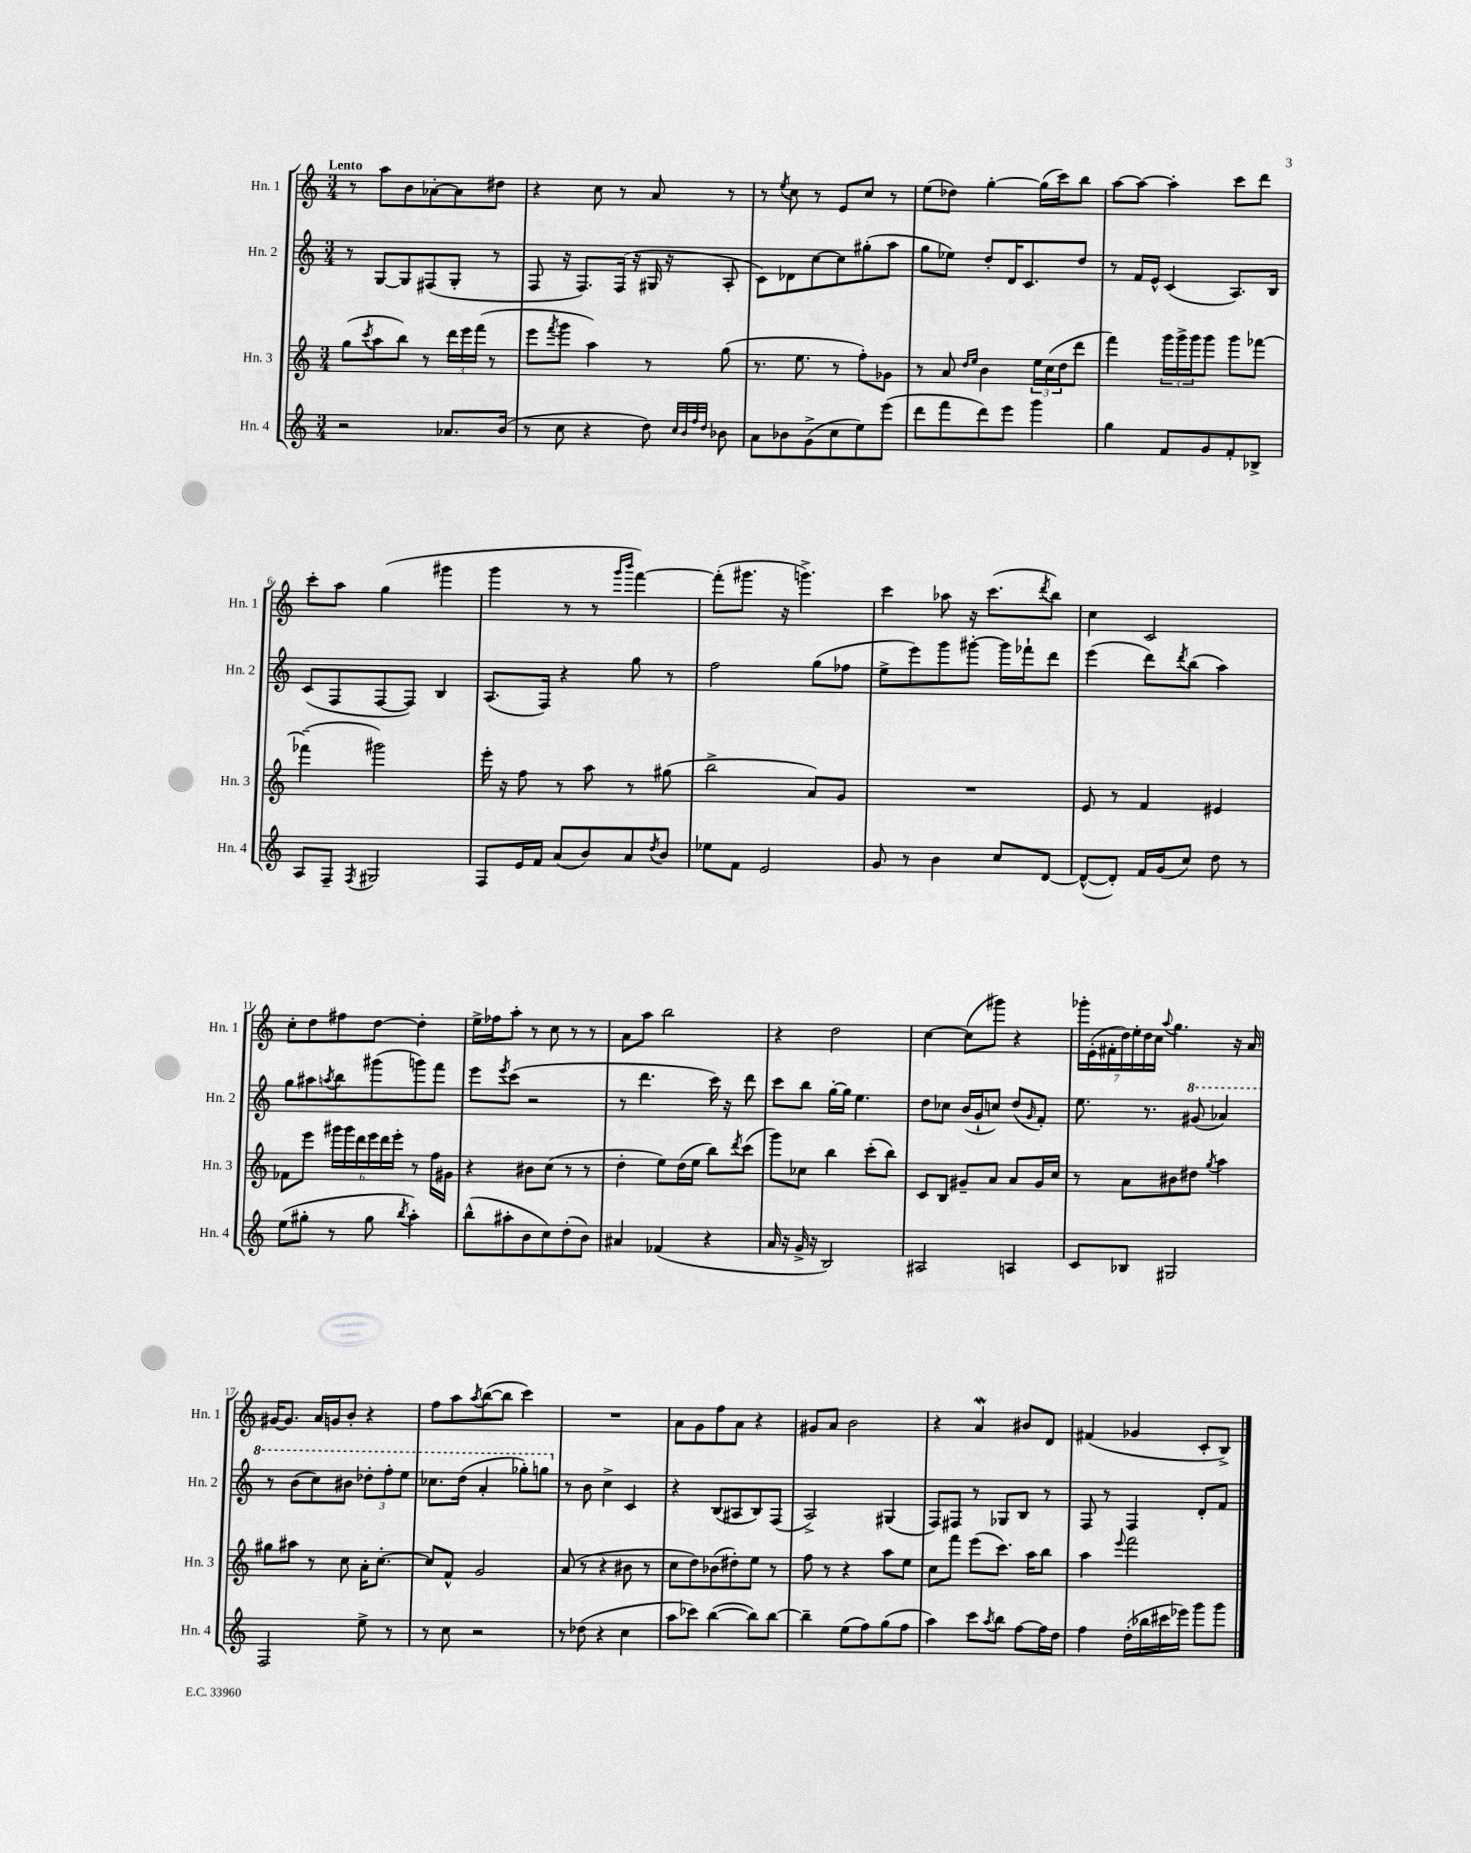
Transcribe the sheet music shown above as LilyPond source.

<<
\new StaffGroup <<
\new Staff = "s0" \with { instrumentName = "Hn. 1" shortInstrumentName = "Hn. 1" } {
    \clef treble \key c \major \numericTimeSignature \time 3/4 \tempo "Lento"
    r8 a''8 b'8 aes'8~-. aes'8 dis''8 |
    r4 c''8 r8 a'8 r8 |
    r8 \acciaccatura { e''8 } c''8 r8 e'8 c''8 r8 |
    e''8( des''8) g''4~-. g''16( c'''16) b''8 |
    a''8~ a''8~ a''4-. c'''8 d'''8 |
    c'''8-. a''8 g''4( gis'''4 |
    g'''4 r8 r8 \grace { g'''16 b'''16 } f'''4~) |
    f'''8-.( gis'''8. r16 g'''4.->) |
    c'''4 aes''8 r16 c'''8.( \acciaccatura { d'''8 } b''8) |
    c''4 c'2 |
    c''8-. d''8 fis''8 d''8~ d''4-. |
    e''16-> fes''16 a''8-. r8 c''8 r8 r8 |
    a'8 a''8 b''2 |
    r4 d''2 |
    c''4~ c''8( gis'''8) r4 |
    \tuplet 7/4 { ges'''16-. e'16-.( fis'16-. d''16) e''16-. d''16 c''16 } \appoggiatura { a''8 } g''4. r16 a'16 |
    gis'16~ gis'8. a'16 g'16 b'8-. r4 |
    f''8 a''8 \acciaccatura { a''8 } b''8~( b''8 c'''4) |
    R2. |
    a'8 g'8 f''8 a'8 r4 |
    gis'8 a'8 b'2 |
    r4 a'4\mordent bis'8 d'8 |
    fis'4( ges'4 c'8-. b8->) \bar "|." |
}
\new Staff = "s1" \with { instrumentName = "Hn. 2" shortInstrumentName = "Hn. 2" } {
    \clef treble \key c \major \numericTimeSignature \time 3/4
    r8 g8~ g8 fis8( g8-. r8 |
    f8 r16 f8.) f16( r16 gis16 r16 a8-. |
    c'8) des'8 c''8~ c''8 gis''8-.( a''8 |
    g''8 ees''8) d''8-. d'16 c'8. d''8 |
    r8 f'16 e'16-^ c'4( a8.) b16 |
    c'8( f8 f8~ f8) b4 |
    a8.( f16) r4 g''8 r8 |
    f''2 g''8( fes''8 |
    e''8-> e'''8) g'''8 gis'''8~-. gis'''16 fes'''16-! d'''8 |
    e'''4( d'''8) \acciaccatura { d'''8 } b''8( a''4) |
    g''8 ais''8 \acciaccatura { a''8 } b''8 gis'''8( g'''8) f'''8 |
    e'''8 \acciaccatura { e'''8 } c'''8( r2 |
    r8 d'''4. c'''16) r16 d'''8 |
    c'''8 b''8 g''16~-. g''16 e''4. |
    d''8 ces''8 b'16( g'16-! c''8) d''8( \grace { g'16 } f'8-.) |
    e''8. r8. \ottava #1 gis''8( aes''4) |
    r8 b''8( c'''8) bis''8 \tuplet 3/2 { des'''8-. f'''8-. e'''8 } |
    ces'''8. d'''16( a''4-. ges'''8-.) g'''8 \ottava #0 |
    r8 b'8 c''4-> c'4 |
    r4 b8( ais8 b8) f8( |
    a2->) gis4( |
    f8) fis8 r8 ges8 b8 r8 |
    f8 r8 f4 d'8-. f'8 \bar "|." |
}
\new Staff = "s2" \with { instrumentName = "Hn. 3" shortInstrumentName = "Hn. 3" } {
    \clef treble \key c \major \numericTimeSignature \time 3/4
    g''8( \acciaccatura { c'''8 } a''8 b''8) r8 \tuplet 3/2 { d'''16 e'''16 f'''16( } r8 |
    e'''8 \acciaccatura { f'''8 } g'''8 a''4) r8 g''8( |
    r8. e''8. r8 f''8-.) ges'8 |
    r8 a'8 \grace { d''16 e''16 } b'4 \tuplet 3/2 { e''16 c''16( d''16 } d'''8 |
    f'''4) \tuplet 3/2 { g'''16 g'''16-> g'''16 } g'''8 g'''8 fes'''8~ |
    fes'''4--( gis'''2) |
    e'''16-. r16 f''8 r8 a''8 r8 gis''8( |
    b''2-> a'8) g'8 |
    R2. |
    e'8 r8 f'4 eis'4 |
    fes'8 e'''8 \tuplet 6/4 { gis'''16 gis'''16 d'''16 e'''16 d'''16 e'''16-. } r8 f''16 gis'16 |
    r4 bis'8 c''8( r8 r8 |
    d''4-. e''8) d''16( e''16 b''8) \acciaccatura { d'''8 } c'''8( |
    g'''8) ces''8 b''4 c'''8-.( b''8) |
    c'8 b8 gis'8-- a'8 a'8 gis'16 c''16 |
    r8 a'8 bis'8 dis''8 \acciaccatura { g''8 } a''4 |
    gis''8 ais''8 r8 c''8 a'16-. c''8.~-. |
    c''8 f'8-^ g'2 |
    a'8( r8 r4 bis'8 r8 |
    c''8 d''8) bes'8( dis''8-.) e''8 r8 |
    f''8 r8 r4 a''8 e''8 |
    c''8 f'''8 e'''8( c'''8.) a''16 b''8 |
    a''4 \appoggiatura { e'''8 } f'''2 \bar "|." |
}
\new Staff = "s3" \with { instrumentName = "Hn. 4" shortInstrumentName = "Hn. 4" } {
    \clef treble \key c \major \numericTimeSignature \time 3/4
    r2 aes'8. b'16( |
    r8 c''8 r4 d''8) \grace { c''32 b'32 f''32 d''32 } bes'8 |
    a'8 bes'8 g'8->( c''8 e''8) e'''8( |
    d'''8 f'''8 d'''8) e'''8 g'''4 |
    g''4 f'8 g'8 f'8-. bes8-> |
    a8 f8-- \acciaccatura { f8 } gis2 |
    f8 e'16 f'16 a'8( b'8) a'8 \acciaccatura { d''8 } b'8 |
    ees''8 f'8 e'2 |
    g'8 r8 b'4 c''8 d'8~ |
    d'8~-^( d'8-.) f'16 g'16( c''8) d''8 r8 |
    e''8( gis''8-. r8 gis''8 \acciaccatura { b''8 } a''4-.) |
    b''8-^( ais''8-. b'8 c''8) d''8-.( b'8) |
    ais'4 fes'4( r4 |
    a'16 r16 g'16-> r16 b2) |
    ais2 a4 |
    c'8 bes8 gis2 |
    f2 e''8-> r8 |
    r8 c''8 r2 |
    r8 des''8( r4 c''4 |
    a''8 ces'''8) b''4~( b''8) b''8~ |
    b''4-- e''8( f''8) g''8( f''8 |
    a''4) c'''8 \acciaccatura { a''8 } b''8 f''8~ f''16 d''16 |
    f''4 d''16-.( bes''16 cis'''16 ees'''16) g'''8 g'''8 \bar "|." |
}
>>
>>
